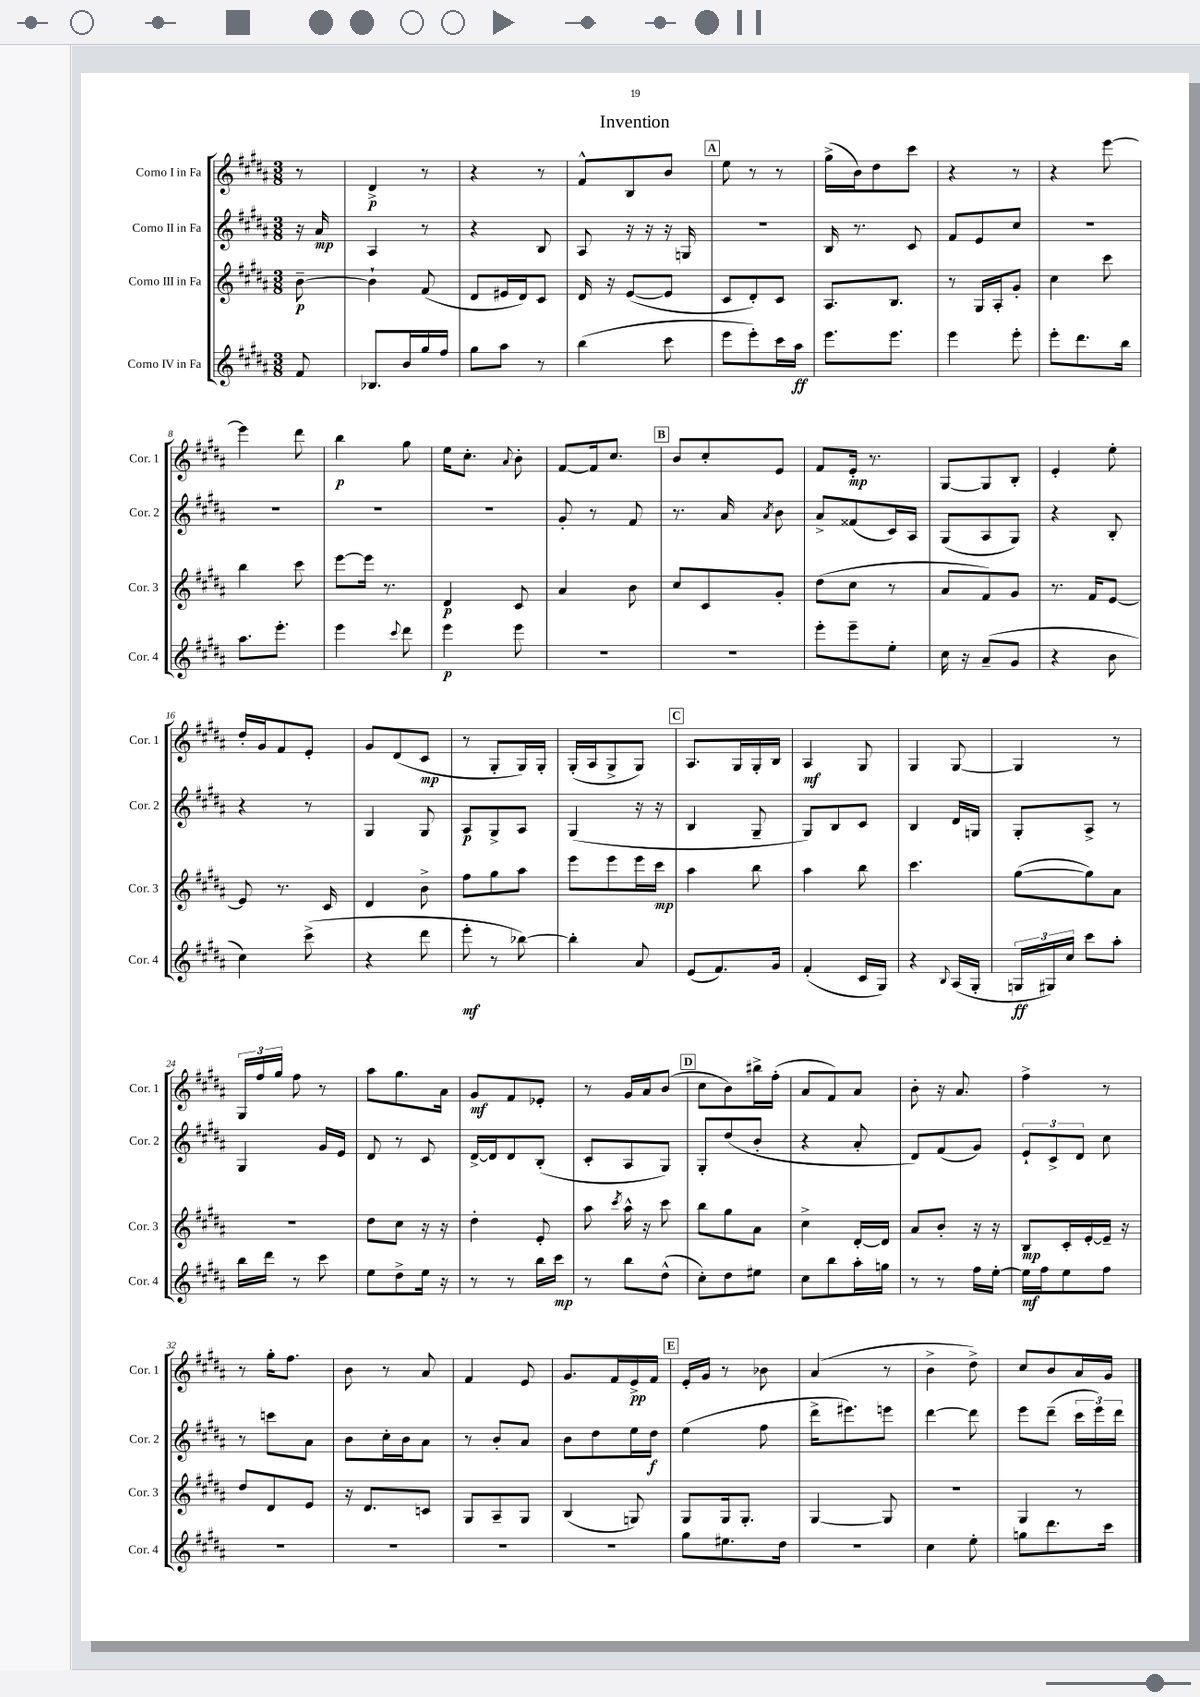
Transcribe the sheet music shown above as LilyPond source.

\header { title = "Invention" }
<<
\new StaffGroup <<
\new Staff = "s0" \with { instrumentName = "Corno I in Fa" shortInstrumentName = "Cor. 1" } {
    \clef treble \key b \major \numericTimeSignature \time 3/8 \partial 8
    \autoBeamOff r8 |
    dis'4->\p r8 |
    r4 r8 |
    fis'8[-^ b8 b'8] |
    \mark \markup { \box "A" } e''8 r8 r8 |
    gis''16[->( b'16) dis''8 cis'''8] |
    r4 r8 |
    r4 e'''8~ |
    e'''4 dis'''8 |
    b''4\p gis''8 |
    e''16[ cis''8.]-. \appoggiatura { ais'8 } b'8-. |
    fis'8[~ fis'16 cis''8.] |
    \mark \markup { \box "B" } b'8[ cis''8-. e'8] |
    fis'8[ e'16]-.\mp r8. |
    gis8[~ gis8 b8]-. |
    e'4-. e''8-. |
    dis''16[-. gis'16 fis'8 e'8]-. |
    gis'8[ dis'8( cis'8]\mp |
    r8 gis8[-. gis16) gis16]-. |
    gis16[-.( ais16 gis8-> gis8]) |
    \mark \markup { \box "C" } ais8.[ gis16 gis16-. b16] |
    ais4\mf gis8 |
    gis4 gis8~ |
    gis4 r8 |
    \tuplet 3/2 { gis16[ fis''16 gis''16] } fis''8 r8 |
    ais''8[ gis''8. ais'16] |
    gis'8[\mf fis'8 ees'8]-. |
    r8 gis'16[ ais'16 b'8]( |
    \mark \markup { \box "D" } cis''8[ b'8) bis''16-> fis''16]-.( |
    ais'8[ fis'8) ais'8] |
    b'8-. r16 ais'8. |
    fis''4-> r8 |
    r8 gis''16[-. fis''8.] |
    b'8 r8 ais'8 |
    fis'4 e'8 |
    gis'8.[ fis'16 e'16->\pp fis'16] |
    \mark \markup { \box "E" } e'16[-. gis'16] r8 bes'8 |
    ais'4( r8 |
    b'4-> dis''8->) |
    cis''8[ b'8 ais'16 gis'16] \bar "|." |
}
\new Staff = "s1" \with { instrumentName = "Corno II in Fa" shortInstrumentName = "Cor. 2" } {
    \clef treble \key b \major \numericTimeSignature \time 3/8 \partial 8
    \autoBeamOff r16 ais'16\mp |
    ais4 r8 |
    r4 b8 |
    ais8 r16 r16 r16 g16 |
    \mark \markup { \box "A" } R4. |
    b16 r8. cis'8 |
    fis'8[ e'8 cis''8] |
    R4. |
    R4. |
    R4. |
    R4. |
    gis'8-. r8 fis'8 |
    \mark \markup { \box "B" } r8. ais'16 \acciaccatura { ais'8 } b'8 |
    ais'8[-> fisis'8( cis'16) ais16] |
    gis8[( ais8 gis8]) |
    r4 b8-. |
    r4 r8 |
    gis4 gis8 |
    ais8[\p gis8-> ais8] |
    gis4( r16 r16 |
    \mark \markup { \box "C" } b4 gis8-- |
    gis8[) b8 cis'8] |
    b4 dis'16[ g16] |
    gis8[-. ais8]-> r8 |
    gis4 gis'16[ e'16] |
    dis'8 r8 cis'8 |
    dis'16[~-> dis'16 dis'8 b8]-.( |
    cis'8[-. ais8 gis8]) |
    \mark \markup { \box "D" } gis8[-. dis''8( b'8]-. |
    r4 ais'8-. |
    dis'8[) fis'8( gis'8]) |
    \tuplet 3/2 { e'8[-! cis'8-> dis'8] } cis''8 |
    r8 c'''8[ ais'8] |
    b'8[ cis''16-. b'16 ais'8] |
    r8 b'8[-. ais'8] |
    b'8[ dis''8 e''16 dis''16]\f |
    \mark \markup { \box "E" } e''4( fis''8 |
    dis'''16[-> eis'''8.) e'''8] |
    dis'''4~ dis'''8 |
    e'''8[ dis'''8]--( \tuplet 3/2 { cis'''16[ e'''16) dis'''16] } \bar "|." |
}
\new Staff = "s2" \with { instrumentName = "Corno III in Fa" shortInstrumentName = "Cor. 3" } {
    \clef treble \key b \major \numericTimeSignature \time 3/8 \partial 8
    \autoBeamOff b'8~--\p |
    b'4-! fis'8( |
    dis'8[ eis'16 dis'16) cis'8] |
    dis'16 r16 e'8[~( e'8] |
    \mark \markup { \box "A" } cis'8[ dis'8-.) cis'8] |
    ais8.[ b8.] |
    r8 gis16[ ais16-. gis'8]-. |
    cis''4 cis'''8 |
    b''4 cis'''8 |
    e'''8[~ e'''16] r8. |
    dis'4\p cis'8 |
    ais'4 b'8 |
    \mark \markup { \box "B" } cis''8[ cis'8 gis'8]-. |
    dis''8[( cis''8] r8 |
    ais'8[ fis'8) gis'8] |
    r8. fis'16[ e'8]~ |
    e'8 r8. cis'16 |
    dis'4 b'8-> |
    fis''8[ gis''8 ais''8] |
    e'''8[ e'''8 e'''16 cis'''16]\mp |
    \mark \markup { \box "C" } ais''4 b''8 |
    ais''4 b''8 |
    cis'''4. |
    gis''8[~( gis''8) ais'8] |
    R4. |
    dis''8[ cis''8] r16 r16 |
    dis''4-. e'8-. |
    ais''8 \acciaccatura { cis'''8 } ais''16-^ r16 cis'''8 |
    \mark \markup { \box "D" } b''8[ gis''8 ais'8] |
    cis''4-> dis'16[~-. dis'16] |
    ais'8[ b'8]-. r16 r16 |
    b8[\mp cis'16-. e'16~-. e'16]-- r16 |
    dis''8[ dis'8 e'8] |
    r16 dis'8.[ c'8] |
    gis8[ ais8-- gis8] |
    b4( g8) |
    \mark \markup { \box "E" } gis8[ gis16 gis8.]-. |
    gis4~ gis8 |
    R4. |
    gis4 r8 \bar "|." |
}
\new Staff = "s3" \with { instrumentName = "Corno IV in Fa" shortInstrumentName = "Cor. 4" } {
    \clef treble \key b \major \numericTimeSignature \time 3/8 \partial 8
    \autoBeamOff fis'8 |
    bes8.[ b'16 gis''16 fis''16] |
    gis''8[ ais''8] r8 |
    b''4( cis'''8 |
    \mark \markup { \box "A" } e'''8[ e'''8-.) cis'''16 ais''16]\ff |
    e'''8.[ e'''8.] |
    e'''4 e'''8-. |
    e'''8[-. dis'''8. b''16] |
    ais''8.[ e'''8.]-. |
    e'''4 \appoggiatura { cis'''8 } dis'''8 |
    e'''4\p e'''8 |
    R4. |
    \mark \markup { \box "B" } R4. |
    e'''8[-. e'''8-- e''8]-. |
    cis''16 r16 ais'8[--( gis'8] |
    r4 b'8 |
    cis''4) cis'''8->( |
    r4 dis'''8 |
    e'''8-.\mf r8 bes''8~) |
    bes''4-. ais'8 |
    \mark \markup { \box "C" } e'8[( fis'8.) gis'16] |
    fis'4-.( cis'16[ gis16]) |
    r4 \appoggiatura { b8 } ais16[( gis16]-. |
    \tuplet 3/2 { g16[\ff gis16) cis''16] } cis'''8[ ais''8]-. |
    b''16[ dis'''16] r8 cis'''8 |
    e''8[ dis''8-> e''16] r16 |
    r8 r8 b''16[ cis'''16]\mp |
    r8 b''8[ dis''8]-^( |
    \mark \markup { \box "D" } cis''8[-.) dis''8 eis''8] |
    cis''8[ b''8 ais''16-. g''16] |
    r8 r8 fis''16[ e''16]~-. |
    e''16[\mf fis''16 e''8 fis''8] |
    R4. |
    R4. |
    R4. |
    R4. |
    \mark \markup { \box "E" } gis''8[ eis''8. dis''16] |
    R4. |
    cis''4 e''8-. |
    g''8[ dis'''8. cis'''16] \bar "|." |
}
>>
>>
